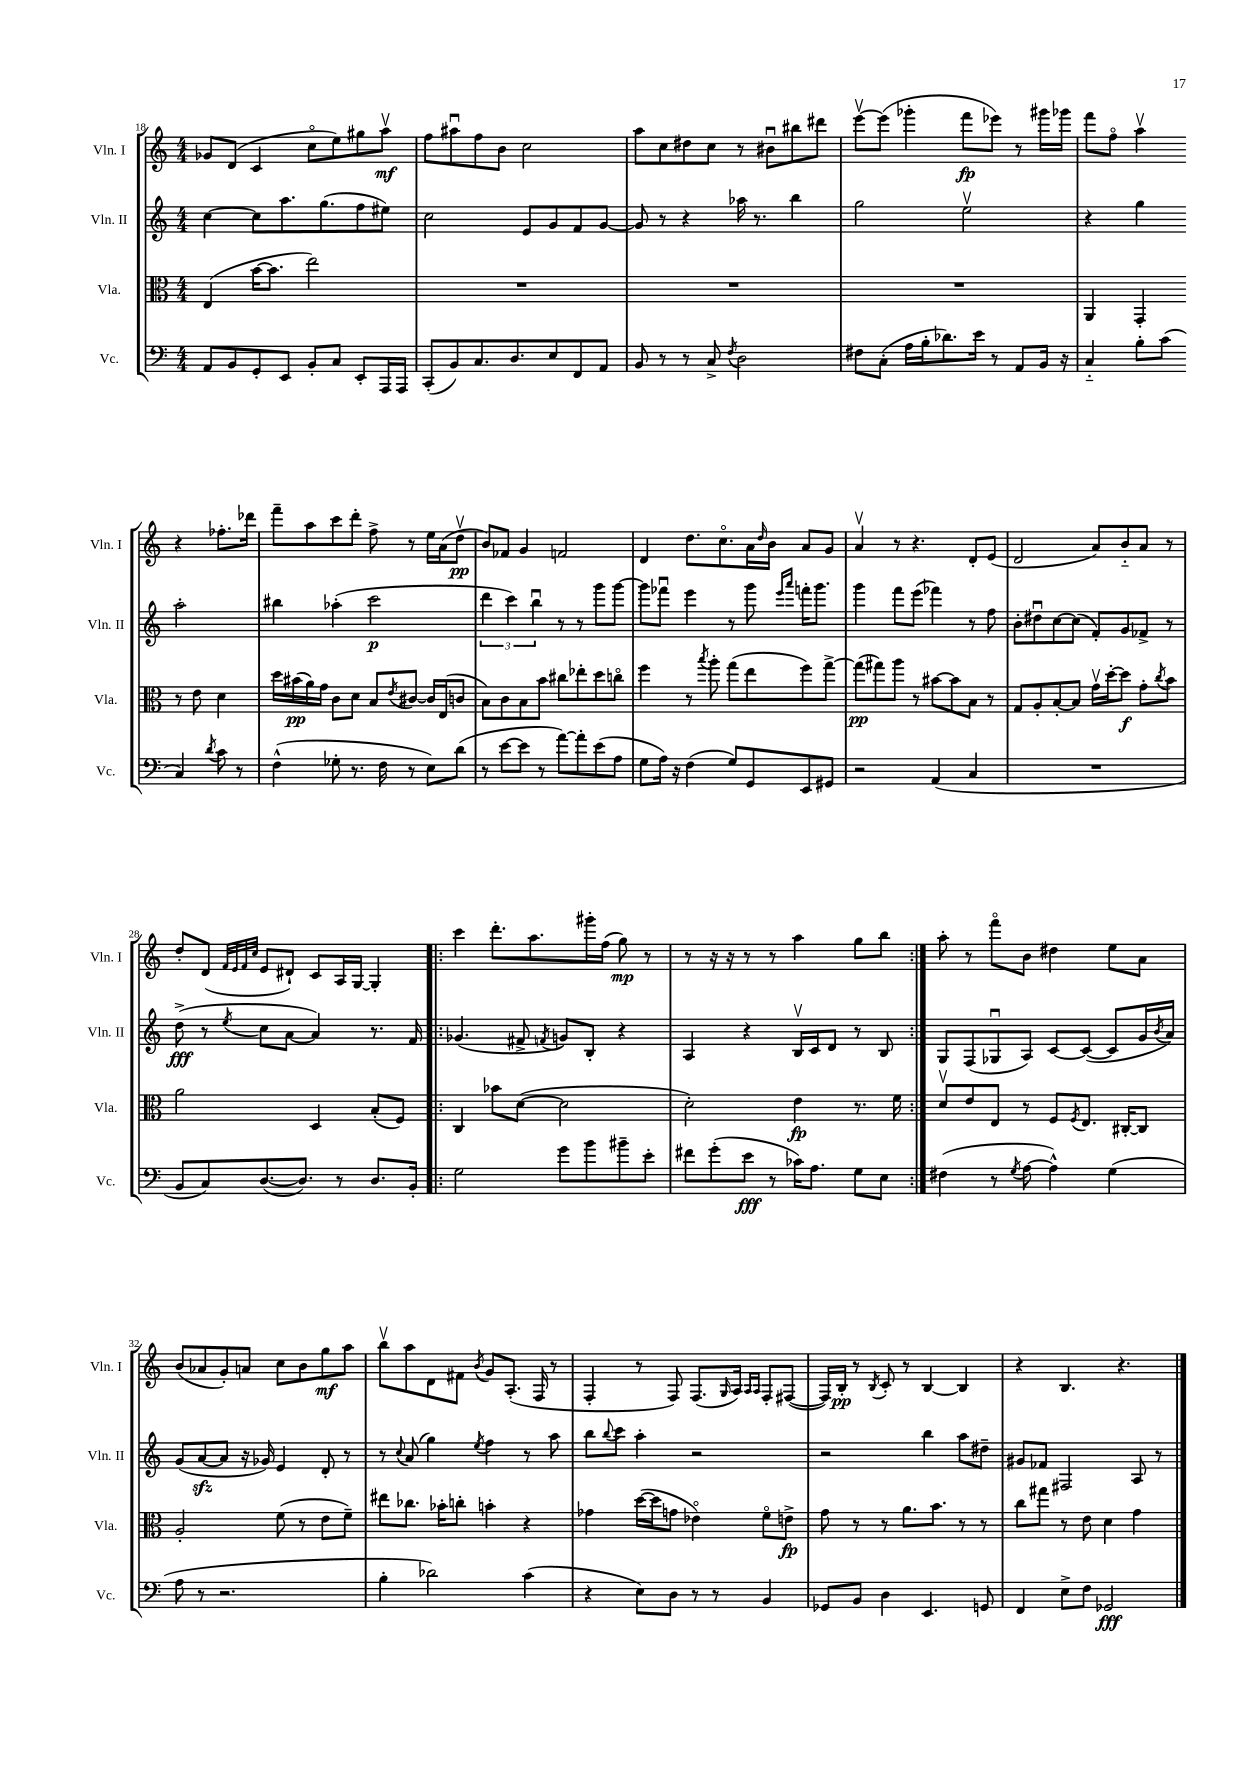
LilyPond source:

<<
\new StaffGroup <<
\new Staff = "s0" \with { instrumentName = "Vln. I" shortInstrumentName = "Vln. I" } {
    \clef treble \key c \major \numericTimeSignature \time 4/4
    ges'8 d'8( c'4 c''8\flageolet e''8) gis''8 a''8\upbow\mf |
    f''8 ais''8\downbow f''8 b'8 c''2 |
    a''8 c''8 dis''8 c''8 r8 bis'8\downbow bis''8 dis'''8 |
    e'''8~\upbow e'''8( ges'''4-. f'''8\fp ees'''8) r8 gis'''16 ges'''16 |
    f'''8 f''8\flageolet a''4\upbow r4 fes''8.-. des'''16 |
    f'''8-- a''8 c'''8 d'''8-. f''8-> r8 e''16 a'16( d''8\upbow\pp |
    b'8) fes'8 g'4 f'2 |
    d'4 d''8. c''8.\flageolet a'16 \grace { d''16 } b'16 a'8 g'8 |
    a'4\upbow r8 r4. d'8-. e'8( |
    d'2 a'8) b'8-_ a'8 r8 |
    d''8-. d'8( \grace { f'32 e'32 f'32 c''32 } e'8 dis'8-!) c'8 a16 g16~ g4-. |
    \repeat volta 2 { c'''4 d'''8.-. a''8. gis'''16-. f''16( g''8\mp) r8 |
    r8 r16 r16 r8 r8 a''4 g''8 b''8 | }
    a''8-. r8 f'''8\flageolet b'8 dis''4 e''8 a'8 |
    b'8( aes'8 g'8-.) a'8 c''8 b'8 g''8\mf a''8 |
    b''8\upbow a''8 d'8 fis'8 \acciaccatura { b'8 } g'8 a8.-.( f16 r8 |
    f4-. r8 f8) f8.( \grace { g16 } a16) \grace { a16 a16 } f8-. fis8~( |
    fis16) b16-.\pp r8 \acciaccatura { b8 } c'8-. r8 b4~ b4 |
    r4 b4. r4. \bar "|." |
}
\new Staff = "s1" \with { instrumentName = "Vln. II" shortInstrumentName = "Vln. II" } {
    \clef treble \key c \major \numericTimeSignature \time 4/4
    c''4~ c''8 a''8. g''8.( f''8 eis''8) |
    c''2 e'8 g'8 f'8 g'8~ |
    g'8 r8 r4 aes''16 r8. b''4 |
    g''2 e''2\upbow |
    r4 g''4 a''2-. |
    bis''4 aes''4-.( c'''2\p |
    \tuplet 3/2 { d'''4 c'''4) b''4\downbow } r8 r8 g'''8 g'''8~ |
    g'''8 fes'''8\downbow e'''4 r8 g'''8 \grace { e'''16 a'''16 } f'''16-. g'''8. |
    g'''4 f'''8 e'''8( fes'''4) r8 f''8 |
    b'8-. dis''8\downbow c''8~ c''8( f'8-.) g'8 fes'8-> r8 |
    d''8->\fff( r8 \acciaccatura { e''8 } c''8 a'8~ a'4) r8. f'16 |
    \repeat volta 2 { ges'4.( fis'8-> \acciaccatura { f'8 } g'8) b8-. r4 |
    a4 r4 b16\upbow c'16 d'8 r8 b8 | }
    g8 f8( ges8\downbow a8) c'8~ c'8~( c'8 g'16 \acciaccatura { b'8 } a'16) |
    g'8( a'8~\sfz a'8 r16 ges'16) e'4 d'8-. r8 |
    r8 \appoggiatura { c''8 } a'8( g''4) \acciaccatura { e''8 } f''4 r8 a''8 |
    b''8 \appoggiatura { b''8 } c'''8 a''4-. r2 |
    r2 b''4 a''8 dis''8-- |
    gis'8 fes'8 fis2 a8 r8 \bar "|." |
}
\new Staff = "s2" \with { instrumentName = "Vla." shortInstrumentName = "Vla." } {
    \clef alto \key c \major \numericTimeSignature \time 4/4
    e4( b'16~ b'8. e''2) |
    R1 |
    R1 |
    R1 |
    a,4 g,4-. r8 e'8 d'4 |
    d''16 bis'16\pp( a'16) g'16 c'8 d'8 b8 \acciaccatura { e'8 } cis'8~ cis'16 e16( c'8 |
    b8) c'8 b8 b'8 cis''8 ees''8-. d''8 c''8\flageolet |
    f''4 r8 \acciaccatura { b''8 } a''8-. g''8( e''8 f''8) g''8~-> |
    g''8\pp( gis''8) a''8 r8 bis'8~ bis'8 b8 r8 |
    g8 a8-. b8~-. b8 g'16\upbow d''16~-. d''8\f g'8-. \acciaccatura { c''8 } b'8 |
    a'2 d4 b8-.( f8) |
    \repeat volta 2 { c4 bes'8 d'8~( d'2 |
    d'2-.) e'4\fp r8. f'16 | }
    d'8\upbow e'8 e8 r8 f8 \acciaccatura { f8 } e8. cis16~-. cis8 |
    a2-. f'8( r8 e'8 f'8--) |
    eis''8 ces''8. bes'16-. c''8-. b'4-. r4 |
    ges'4 d''16~( d''16 g'8 ees'4\flageolet) f'8\flageolet e'8->\fp |
    g'8 r8 r8 a'8. b'8. r8 r8 |
    c''8 gis''8 r8 e'8 d'4 g'4 \bar "|." |
}
\new Staff = "s3" \with { instrumentName = "Vc." shortInstrumentName = "Vc." } {
    \clef bass \key c \major \numericTimeSignature \time 4/4
    a,8 b,8 g,8-. e,8 b,8-. c8 e,8-. a,,16 a,,16 |
    c,8-.( b,8) c8. d8. e8 f,8 a,8 |
    b,8 r8 r8 c8-> \acciaccatura { f8 } d2 |
    fis8 c8-.( a16 b16-. des'8.) e'16 r8 a,8 b,16 r16 |
    c4-_ b8-. c'8( c4) \acciaccatura { d'8 } c'8 r8 |
    f4-^( ges8-. r8. f16 r8 e8) d'8( |
    r8 e'8~ e'8 r8 a'8~) a'8-. e'8( a8 |
    g8 a16) r16 f4( g8) g,8 e,8 gis,8 |
    r2 a,4( c4 |
    R1 |
    b,8 c8) d8.~( d8.) r8 d8. b,16-. |
    \repeat volta 2 { g2 g'8 b'8 bis'8-- e'8-. |
    fis'8 g'8-.( e'8\fff r8 ces'16) a8. g8 e8 | }
    fis4( r8 \acciaccatura { g8 } a8~ a4-^) g4( |
    a8 r8 r2. |
    b4-. des'2) c'4( |
    r4 e8) d8 r8 r8 b,4 |
    ges,8 b,8 d4 e,4. g,8 |
    f,4 e8-> f8 ges,2\fff \bar "|." |
}
>>
>>
\layout { \context { \Score currentBarNumber = #18 } }
